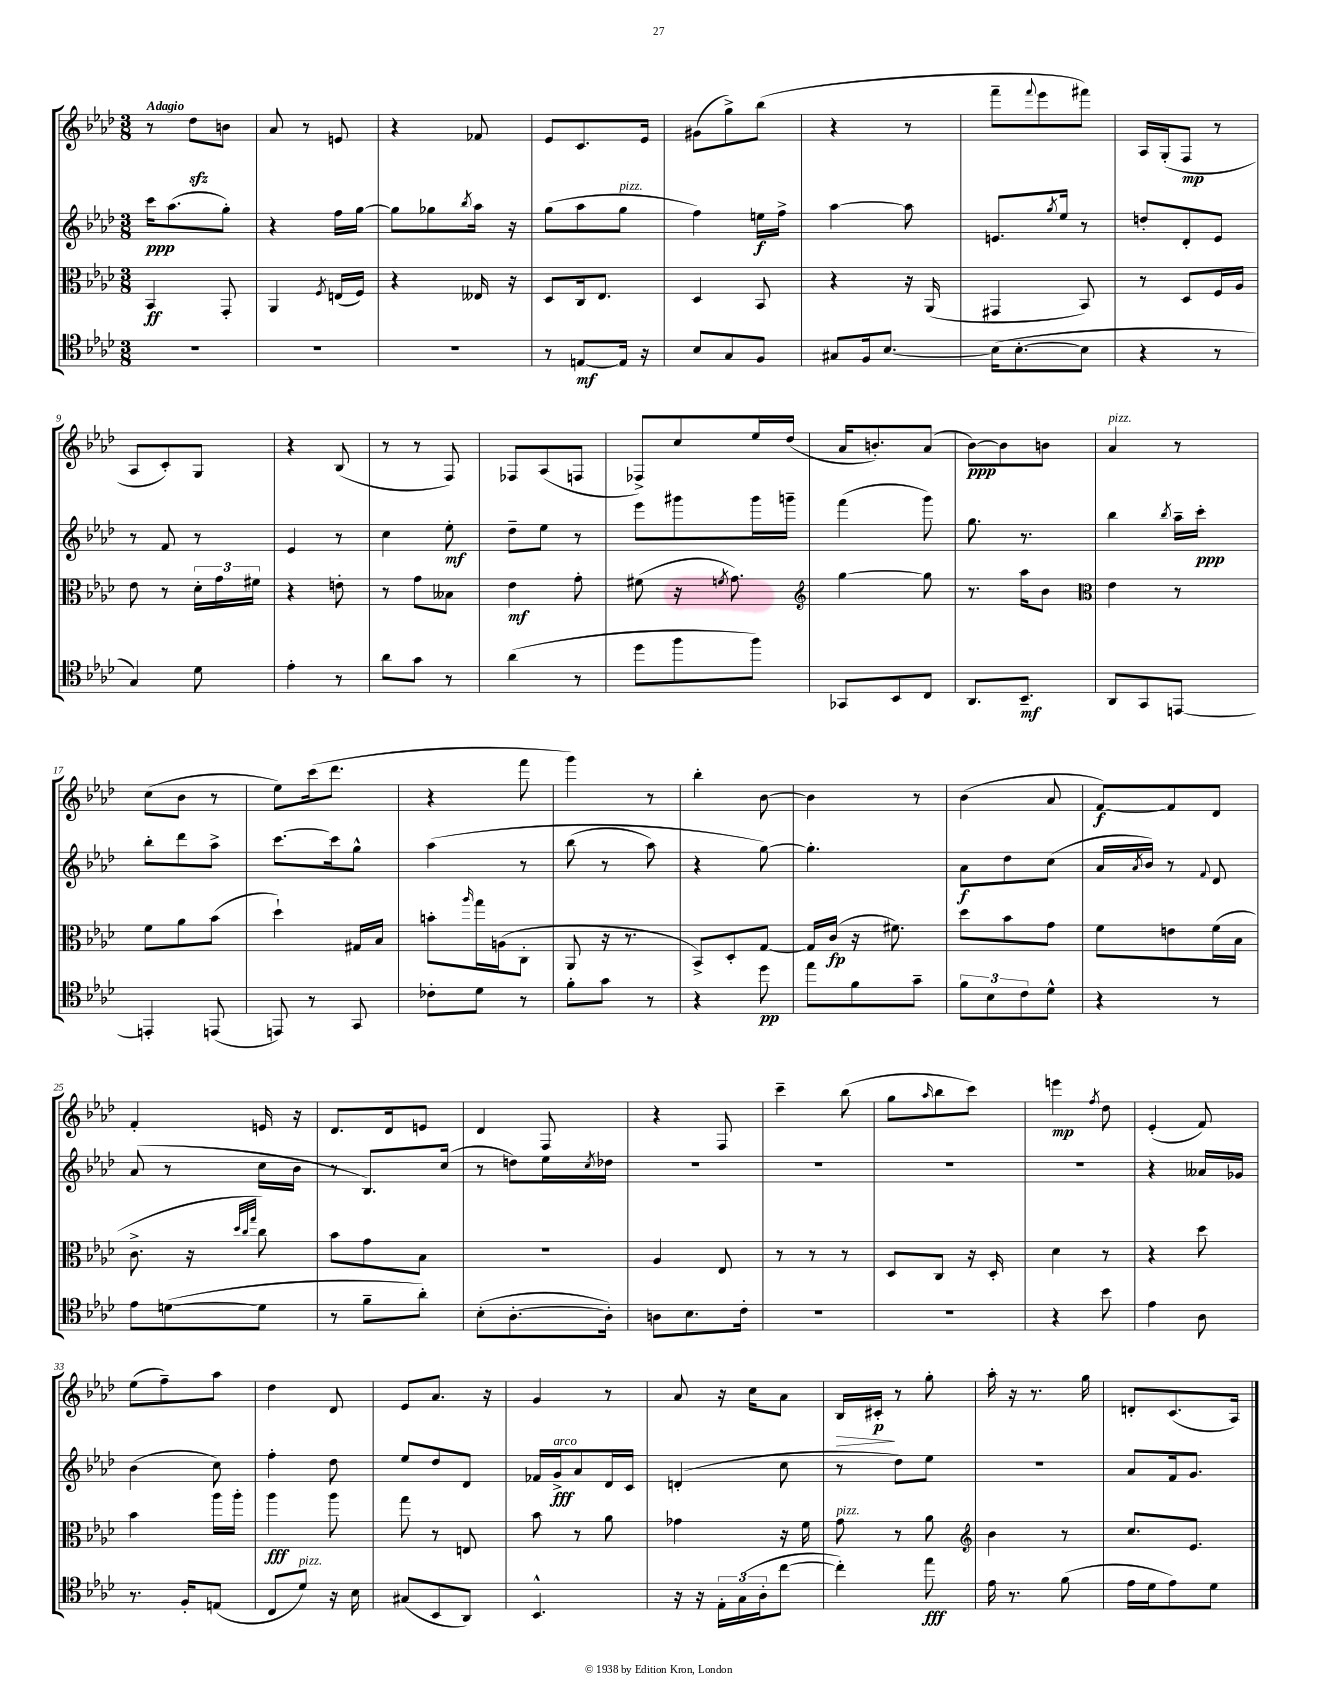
<<
\new StaffGroup <<
\new Staff = "s0" {
    \clef treble \key aes \major \numericTimeSignature \time 3/8 \tempo "Adagio"
    r8 des''8\sfz b'8 |
    aes'8 r8 e'8 |
    r4 fes'8 |
    ees'8 c'8. ees'16 |
    gis'8( g''8->) bes''8( |
    r4 r8 |
    f'''8-- \appoggiatura { f'''8 } ees'''8 fis'''8) |
    aes16 g16-.( f8\mp r8 |
    aes8 c'8-.) g8 |
    r4 bes8( |
    r8 r8 f8) |
    fes8 aes8( f8 |
    fes8->) c''8 ees''16 des''16( |
    aes'16 b'8.-.) aes'8( |
    bes'8~\ppp) bes'8 b'8 |
    aes'4^\markup { \italic "pizz." } r8 |
    c''8( bes'8 r8 |
    ees''8) c'''16( des'''8. |
    r4 f'''8 |
    g'''4) r8 |
    bes''4-. bes'8~ |
    bes'4 r8 |
    bes'4( aes'8 |
    f'8~\f) f'8 des'8 |
    f'4-. e'16 r16 |
    des'8. des'16 e'8 |
    des'4 f8 |
    r4 f8 |
    c'''4-- bes''8( |
    g''8 \grace { aes''16 } bes''8 c'''8) |
    e'''4\mp \acciaccatura { f''8 } des''8 |
    ees'4-.( f'8) |
    ees''8( f''8--) aes''8 |
    des''4 des'8 |
    ees'8 aes'8. r16 |
    g'4 r8 |
    aes'8 r16 c''16 aes'8 |
    bes16\> cis'16-.\p\! r8 g''8-. |
    aes''16-. r16 r8. g''16 |
    d'8-. c'8.( aes16) \bar "|." |
}
\new Staff = "s1" {
    \clef treble \key aes \major \numericTimeSignature \time 3/8
    c'''16\ppp aes''8.( g''8-.) |
    r4 f''16 g''16~ |
    g''8 ges''8 \acciaccatura { bes''8 } aes''16 r16 |
    g''8( aes''8 g''8^\markup { \italic "pizz." } |
    f''4) e''16\f f''16-> |
    aes''4~ aes''8 |
    e'8. \acciaccatura { g''8 } ees''16 r8 |
    d''8-. des'8-. ees'8 |
    r8 f'8 r8 |
    ees'4 r8 |
    c''4 ees''8-.\mf |
    des''8-- ees''8 r8 |
    ees'''8 gis'''8 gis'''16 g'''16-- |
    f'''4( g'''8) |
    g''8. r8. |
    bes''4 \acciaccatura { bes''8 } aes''16-- c'''16-.\ppp |
    bes''8-. des'''8 aes''8-> |
    c'''8.~ c'''16 g''8-^ |
    aes''4\( r8 |
    bes''8( r8 aes''8) |
    r4 g''8~\) |
    g''4.-. |
    aes'8\f des''8 c''8( |
    aes'16 \acciaccatura { aes'8 } bes'16) r8 \appoggiatura { f'8 } des'8 |
    aes'8( r8 c''16 bes'16 |
    r8 bes8.) c''16( |
    r8 d''8) ees''16 \acciaccatura { c''8 } des''16 |
    R4. |
    R4. |
    R4. |
    R4. |
    r4 aeses'16 ges'16 |
    bes'4( c''8) |
    f''4-. des''8 |
    ees''8 des''8 des'8 |
    fes'16 g'16->\fff^\markup { \italic "arco" } aes'8 des'16 c'16 |
    d'4-.( c''8 |
    r8 des''8) ees''8 |
    R4. |
    aes'8 f'16 g'8. \bar "|." |
}
\new Staff = "s2" {
    \clef alto \key aes \major \numericTimeSignature \time 3/8
    bes,4\ff g,8-. |
    aes,4 \acciaccatura { f8 } e16( f16) |
    r4 eeses16 r16 |
    des8 c16 ees8. |
    des4 bes,8 |
    r4 r16 aes,16( |
    gis,4 bes,8) |
    r8 des8 f16 aes16 |
    ees'8 r8 \tuplet 3/2 { des'16-. g'16 fis'16 } |
    r4 e'8-. |
    r8 g'8 beses8 |
    ees'4\mf g'8-. |
    fis'8( r16 \acciaccatura { f'8 } g'8.) |
    \clef treble g''4~ g''8 |
    r8. aes''16 bes'8 |
    \clef alto ees'4 r8 |
    f'8 aes'8 bes'8( |
    des''4-!) gis16 bes16 |
    b'8-. \grace { aes''16 } g''16 a16( c8-. |
    aes,8 r16 r8. |
    bes,8->) des8-. g8~ |
    g16 c'16\fp( r16 fis'8.) |
    des''8 bes'8 g'8 |
    f'8 e'8 f'16( bes16 |
    c'8.-> r16 \grace { des''32 c''32 g''32 } c''8) |
    bes'8 g'8 bes8 |
    r4. |
    aes4 ees8 |
    r8 r8 r8 |
    des8 c8 r16 des16-. |
    des'4 r8 |
    r4 des''8 |
    bes'4 aes''16 aes''16-. |
    aes''4\fff aes''8 |
    g''8 r8 e8 |
    bes'8 r8 aes'8 |
    ges'4 r16 f'16 |
    g'8^\markup { \italic "pizz." } r8 aes'8 |
    \clef treble bes'4 r8 |
    c''8. ees'8. \bar "|." |
}
\new Staff = "s3" {
    \clef tenor \key aes \major \numericTimeSignature \time 3/8
    R4. |
    R4. |
    R4. |
    r8 e8~\mf e16 r16 |
    bes8 g8 f8 |
    gis8 f16 bes8.~ |
    bes16( bes8.~-. bes8 |
    r4 r8 |
    g4) des'8 |
    ees'4-. r8 |
    aes'8 g'8 r8 |
    aes'4( r8 |
    des''8 f''8 f''8) |
    ges,8 bes,8 c8 |
    aes,8. bes,8.--\mf |
    aes,8 g,8 e,8~ |
    e,4-. e,8( |
    e,8) r8 g,8 |
    ces'8-. des'8 r8 |
    f'8-. g'8 r8 |
    r4 des''8\pp |
    ees''8 f'8 g'8-- |
    \tuplet 3/2 { f'8 bes8 c'8 } des'8-^ |
    r4 r8 |
    ees'8 d'8~( d'8 |
    r8 f'8-- aes'8-.) |
    bes8-.( aes8.~-. aes16-.) |
    a8 bes8. c'16-. |
    R4. |
    R4. |
    r4 bes'8 |
    ees'4 aes8 |
    r8. f16-. e8( |
    c8 des'8^\markup { \italic "pizz." }) r16 bes16 |
    gis8( bes,8 aes,8) |
    bes,4.-^ |
    r16 r16 \tuplet 3/2 { ees16-. g16( aes16-. } c''8~ |
    c''4-.) ees''8\fff |
    ees'16 r8. f'8( |
    ees'16 des'16 ees'8) des'8 \bar "|." |
}
>>
>>
